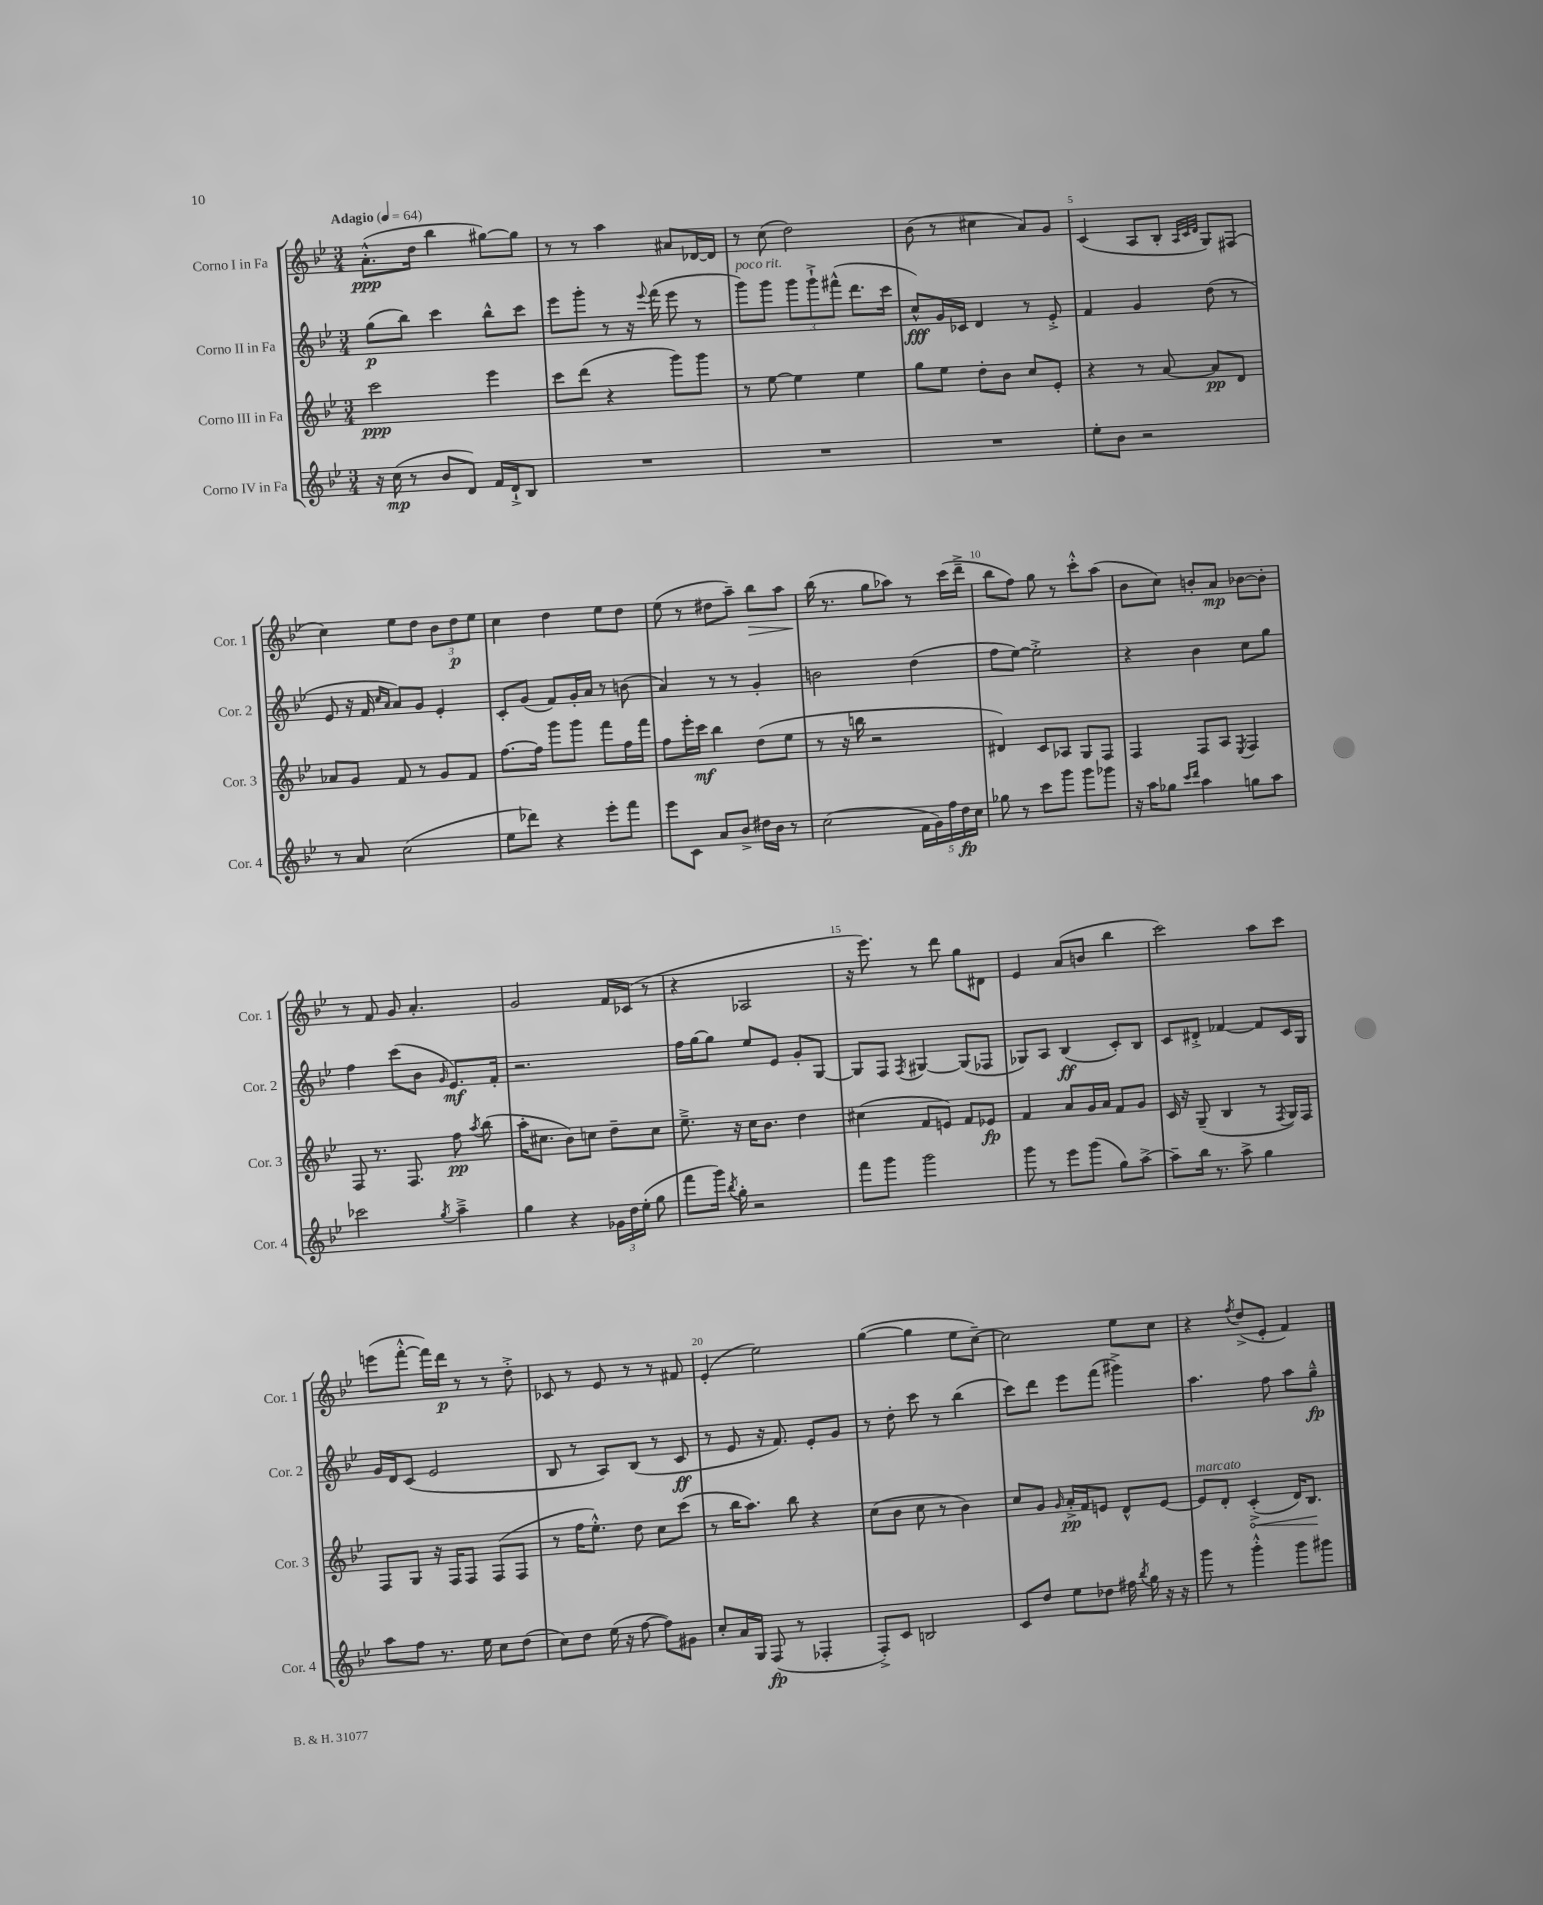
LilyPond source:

<<
\new StaffGroup <<
\new Staff = "s0" \with { instrumentName = "Corno I in Fa" shortInstrumentName = "Cor. 1" } {
    \clef treble \key bes \major \numericTimeSignature \time 3/4 \tempo "Adagio" 4 = 64
    \autoBeamOff a'8.[-.-^\ppp( d''16] bes''4 gis''8[~) gis''8] |
    r8 r8 a''4 ais'8[ des'16~ des'16] |
    r8 c''8( d''2) |
    bes'8( r8 cis''4 a'8[) g'8] |
    c'4( a8[ bes8]-. \grace { a32[ c'32 d'32] } g8[) fis8]( |
    c''4) ees''8[ d''8] \tuplet 3/2 { bes'8[ d''8\p ees''8] } |
    c''4 d''4 ees''8[ d''8] |
    ees''8( r8 dis''8[ a''8]--) bes''8[\> a''8] |
    bes''16\!( r8. g''8[ aes''8]) r8 c'''16[( d'''16]---> |
    bes''8[ f''8]) g''8 r8 c'''8[-.-^ a''8]( |
    bes'8[ c''8]) b'8[-. a'8]\mp bes'8[~ bes'8]-. |
    r8 f'8 g'8 a'4.-. |
    g'2 f'16[ ces'16]( r8 |
    r4 aes2 |
    r16 ees'''8.) r8 d'''8 g''8[ dis'8] |
    ees'4 a'8[( b'8] bes''4 |
    c'''2) a''8[ c'''8] |
    e'''8[( f'''8]~-.-^ f'''16[) d'''16]\p r8 r8 d''8-.-> |
    ces'8 r8 ees'8 r8 r8 fis'8 |
    ees'4-.( ees''2) |
    g''4~( g''4 ees''8[ c''8]~--) |
    c''2 ees''8[ c''8] |
    r4 \acciaccatura { f''8 } d''8[->( ees'8]-. f'4) \bar "|." |
}
\new Staff = "s1" \with { instrumentName = "Corno II in Fa" shortInstrumentName = "Cor. 2" } {
    \clef treble \key bes \major \numericTimeSignature \time 3/4
    \autoBeamOff g''8[\p( bes''8]) c'''4 bes''8[-^ c'''8] |
    ees'''8[ g'''8]-. r8 r16 \appoggiatura { ees'''8 } f'''16( ees'''8 r8 |
    g'''8[^\markup { \italic "poco rit." }) g'''8] \tuplet 3/2 { g'''8[ g'''8-!-> fis'''8]-^( } d'''8.[ c'''16] |
    c''8[-^\fff) g'16 ces'16] d'4 r8 ees'8-.-> |
    f'4 g'4 d''8( r8 |
    ees'8 r16 f'16 \grace { c''16[ a'16] } a'8[) g'8] ees'4-. |
    c'8[-. g'8]( f'8[) g'16-. a'16] r8 b'8( |
    a'4) r8 r8 g'4-. |
    b'2 d''4( |
    f''8[ ees''8]~) ees''2-.-> |
    r4 bes'4 c''8[ g''8] |
    f''4 c'''8[( bes'8] \grace { g'16 } ees'8.[\mf) f'16]-. |
    r2. |
    f''16[ g''16~ g''8] ees''8[ ees'8] g'8[-. g8]~ |
    g8[ f8] \acciaccatura { f8 } gis4~ gis8[( fes8] |
    ges8[) a8] bes4\ff( c'8[-.) bes8] |
    c'8[ dis'8]-.-> fes'4~ fes'8[ c'16 g16] |
    g'16[ d'16 c'8]( ees'2 |
    bes8 r8 a8[) bes8]( r8 c'8\ff |
    r8 ees'8 r16 f'8.) ees'8[-. g'8] |
    r8 d''8-. c'''8 r8 bes''4( |
    c'''8[) d'''8] ees'''8[ f'''8]( gis'''4->) |
    a''4. f''8 a''8[ g''8]---^\fp \bar "|." |
}
\new Staff = "s2" \with { instrumentName = "Corno III in Fa" shortInstrumentName = "Cor. 3" } {
    \clef treble \key bes \major \numericTimeSignature \time 3/4
    \autoBeamOff c'''2\ppp ees'''4 |
    c'''8[ d'''8]( r4 g'''8[) g'''8] |
    r8 ees''8~ ees''4 ees''4 |
    g''8[ ees''8] d''8[-. bes'8] c''8[ ees'8]-. |
    r4 r8 a'8~ a'8[\pp d'8] |
    aes'8[ g'8] f'8 r8 g'8[ f'8] |
    f''8.[~ f''16] g'''8[ g'''8] f'''8[ f''16 f'''16] |
    f''8[ ees'''16-. c'''16]\mf bes''4 d''8[( ees''8] |
    r8 r16 b''16 r2 |
    dis'4) c'8[ aes8] g8[ f8] |
    f4 f8[ a8] \acciaccatura { ees8 } f4 |
    f8 r8. f8. f''8\pp \acciaccatura { a''8 } bes''8( |
    a''16[-. cis''8.] bes'8[) c''8] d''8[-- c''8] |
    ees''8.---> r16 c''16[ bes'8.] d''4 |
    cis''4( f'8[ e'8]) f'8[ ees'8]\fp |
    f'4 a'8[ g'16 a'16] f'8[ g'8] |
    c'16 r16 g8--( bes4 r8 \acciaccatura { f8 } g16[) f16] |
    f8[ g8] r16 f16[ f8] f8[( f8] |
    r8 f''16[ ees''8.]-.-^) d''8 c''8[ c'''8]( |
    r8 bes''16[ a''8.]) bes''8 r4 |
    c''8[( bes'8] c''8 r8 bes'4) |
    c''8[ g'8] \grace { g'16 } a'16[-.->\pp f'16 e'8] d'8[-^ e'8]~ |
    e'8[^\markup { \italic "marcato" } d'8]-. \once \override Hairpin.circled-tip = ##t c'4-.->\<( d'16[) bes8.]\! \bar "|." |
}
\new Staff = "s3" \with { instrumentName = "Corno IV in Fa" shortInstrumentName = "Cor. 4" } {
    \clef treble \key bes \major \numericTimeSignature \time 3/4
    \autoBeamOff r16 c''16\mp( r8 bes'8[ d'8]) f'16[ d'16-!-> bes8] |
    R2. |
    R2. |
    R2. |
    ees''8[-. bes'8] r2 |
    r8 a'8 c''2( |
    ees''8[ des'''8]) r4 ees'''8[-. f'''8] |
    ees'''8[ c'8] a'8[ bes'8]-> dis''16[ bes'16] r8 |
    c''2( \tuplet 5/4 { f'16[ g'16) f''16 d''16\fp c''16] } |
    ges''8 r8 c'''8[ g'''8] g'''8[ ges'''8] |
    r16 a''16[ ges''8] \grace { c'''16[ d'''16] } a''4 g''8[ a''8] |
    ces'''2 \acciaccatura { g''8 } a''4---> |
    g''4 r4 \tuplet 3/2 { ges'16[ d''16 ees''16]-.( } g''8 |
    f'''8[ g'''16]) \acciaccatura { bes''8 } g''16-. r2 |
    f'''8[ g'''8] g'''2 |
    g'''8 r8 ees'''8[ g'''8]( g''8[) a''8]~-> |
    a''8[-- bes''16] r8. a''8-> g''4 |
    a''8[ f''8] r8. ees''16 c''8[ d''8]( |
    c''8[) d''8] ees''16( r16 f''8~ f''8[) gis'8] |
    c''8[-. a'16 g16] f8\fp( r8 fes4-. |
    f8[-.->) c'8] b2 |
    c'8[ d''8] ees''8[ des''8] fis''16 \acciaccatura { bes''8 } g''16 r16 r16 |
    g'''8 r8 g'''4-.-^ g'''8[ gis'''8] \bar "|." |
}
>>
>>
\layout { \context { \Score \override BarNumber.break-visibility = ##(#f #t #t) barNumberVisibility = #(every-nth-bar-number-visible 5) } }
